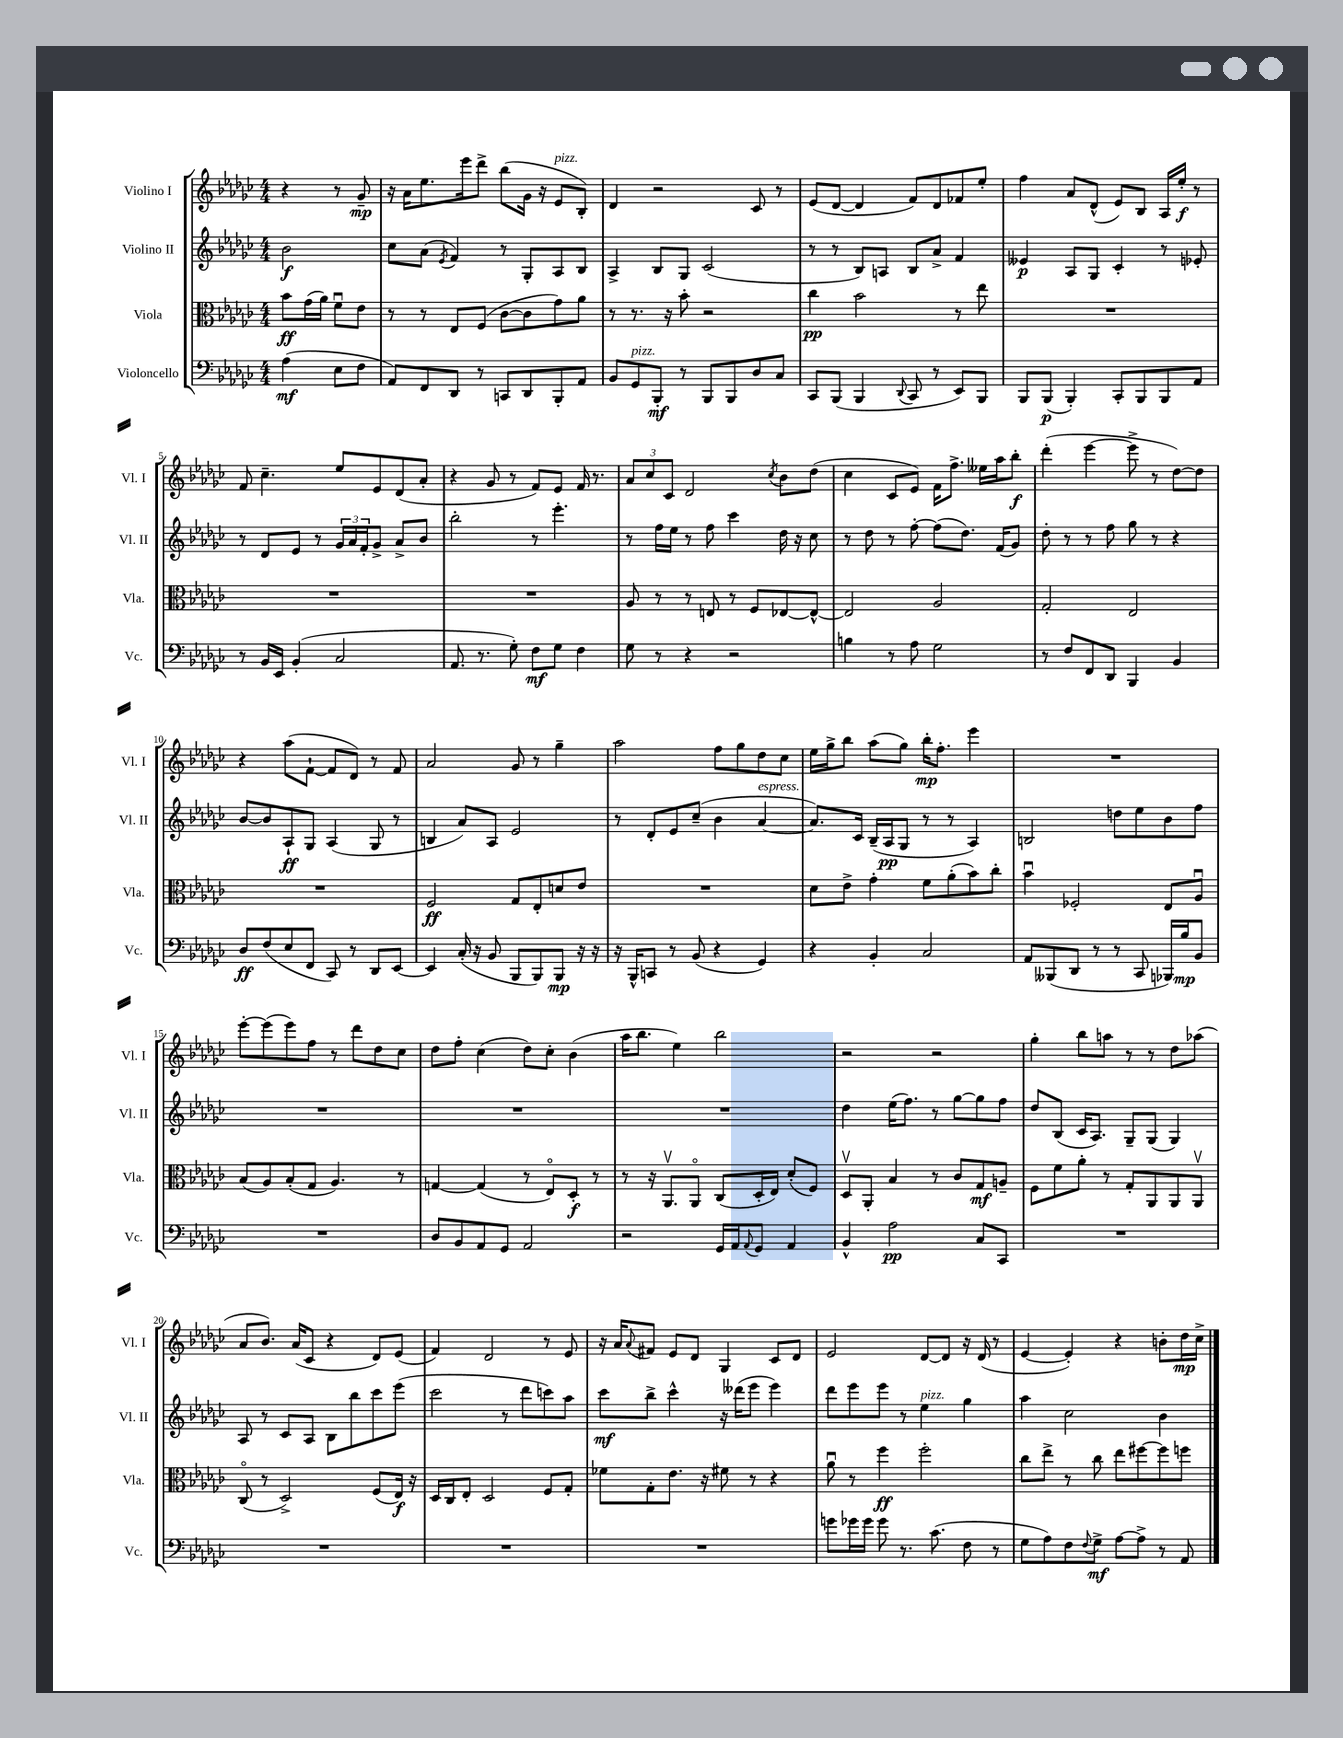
<<
\new StaffGroup <<
\new Staff = "s0" \with { instrumentName = "Violino I" shortInstrumentName = "Vl. I" } {
    \clef treble \key ges \major \numericTimeSignature \time 4/4 \partial 2
    r4 r8 ges'8--\mp |
    r16 aes'16 ees''8. ees'''16 des'''8-> bes''8( ges'16 r16 ees'8^\markup { \italic "pizz." } bes8-.) |
    des'4 r2 ces'8 r8 |
    ees'8( des'8~ des'4 f'8) des'8 fes'8 ees''8-. |
    f''4 aes'8 des'8-^( ees'8) bes8 aes16 ees''16-.\f r8 |
    f'8 ces''4.-- ees''8 ees'8 des'8( aes'8-. |
    r4 ges'8 r8 f'8) ees'8 f'16 r8. |
    \tuplet 3/2 { aes'8 ces''8 ces'8 } des'2 \acciaccatura { ces''8 } bes'8 des''8( |
    ces''4 ces'8 ees'8) f'16 f''8.-> eeses''16 aes''16 bes''8-.\f |
    des'''4-.( ees'''4~ ees'''8-> r8 des''8~) des''8 |
    r4 aes''8( f'8~-! f'8 des'8) r8 f'8 |
    aes'2 ges'8 r8 ges''4-- |
    aes''2 f''8 ges''8 des''8 ces''8 |
    ees''16 ges''16-> bes''8 aes''8( ges''8) bes''16-.\mp f''8.-. ees'''4 |
    R1 |
    ees'''8~-. ees'''8( ees'''8) f''8 r8 des'''8 des''8 ces''8 |
    des''8 f''8-. ces''4( des''8) ces''8-. bes'4( |
    aes''16 bes''8. ees''4) bes''2 |
    r2 r2 |
    ges''4-. bes''8 a''8 r8 r8 des''8 aes''8( |
    aes'8 bes'8.) aes'16( ces'8 r4 des'8) ees'8( |
    f'4) des'2 r8 ees'8 |
    r16 aes'16 \appoggiatura { aes'8 } fis'8 ees'8 des'8 ges4 ces'8 des'8 |
    ees'2 des'8~ des'8 r16 des'16( r8 |
    ees'4~ ees'4-.) r4 b'8-. des''16\mp ces''16-> \bar "|." |
}
\new Staff = "s1" \with { instrumentName = "Violino II" shortInstrumentName = "Vl. II" } {
    \clef treble \key ges \major \numericTimeSignature \time 4/4 \partial 2
    bes'2\f |
    ces''8 aes'8( \acciaccatura { ees'8 } f'4) r8 ges8-. aes8 bes8 |
    aes4-> bes8 ges8 ces'2( |
    r8 r8 bes8) a8 bes8 aes'8-> f'4 |
    eeses'4\p aes8 ges8 ces'4-. r8 ees'8-. |
    r8 des'8 ees'8 r8 \tuplet 3/2 { ges'16 aes'16 f'16-. } ges'8-> aes'8-> bes'8 |
    bes''2-. r8 ees'''4.-. |
    r8 f''16 ees''16 r8 f''8 ces'''4 des''16 r16 ces''8 |
    r8 des''8 r8 f''8~-. f''8( des''8.) f'16( ges'8) |
    des''8-. r8 r8 f''8 ges''8 r8 r4 |
    bes'8~ bes'8 aes8-!\ff ges8 aes4( ges8 r8 |
    b4 aes'8) aes8 ees'2 |
    r8 des'8-. ees'8 ces''8--( bes'4 aes'4~^\markup { \italic "espress." } |
    aes'8.) ces'16 bes16--( aes16\pp ges8 r8 r8 aes4) |
    b2 d''8 ees''8 bes'8 f''8 |
    R1 |
    R1 |
    R1 |
    des''4 ees''16( f''8.) r8 ges''8~ ges''8 f''8 |
    des''8 bes8( ces'16 aes8.) ges8-- ges8( ges4) |
    aes8 r8 ces'8 aes8 bes8 bes''8 ces'''8 ees'''8( |
    ces'''2 r8 des'''8 c'''8) aes''8 |
    ces'''8\mf bes''8-> ces'''4-^ r16 deses'''16( ees'''8 ees'''4) |
    des'''8 ees'''8 ees'''8 r8 ees''4^\markup { \italic "pizz." } ges''4 |
    aes''4 ces''2 bes'4 \bar "|." |
}
\new Staff = "s2" \with { instrumentName = "Viola" shortInstrumentName = "Vla." } {
    \clef alto \key ges \major \numericTimeSignature \time 4/4 \partial 2
    bes'8\ff ges'16( aes'16) f'8\downbow ees'8 |
    r8 r8 ees8 f8( ces'8~ ces'8 ges'8) aes'8 |
    r8 r8. r16 bes'8-. r2 |
    ces''4\pp bes'2 r8 ees''8 |
    R1 |
    R1 |
    R1 |
    aes8 r8 r8 e8 r8 f8 ees8~ ees8~-^ |
    ees2 aes2 |
    ges2-. ees2 |
    R1 |
    f2\ff ges8 ees8-. d'8 ees'8 |
    R1 |
    des'8 ees'8-> ges'4-. f'8 aes'8-.( bes'8) ces''8-. |
    bes'4\downbow fes2-. ees8 aes8\downbow |
    bes8( aes8) bes8-.( ges8 aes4.) r8 |
    g4~ g4( r8 ees8\flageolet) des8-.\f r8 |
    r8 r16 aes,8.\upbow aes,8\flageolet ces8( des16-. ees16) des'8-.( f8) |
    des8\upbow aes,8-. bes4 r8 ces'8 ges8\mf a8-- |
    f8 f'8 aes'8-. r8 ges8-. aes,8 aes,8 aes,8\upbow |
    ces8\flageolet( r8 des2->) f8( ees16\f) r16 |
    des16 ces16 ees8-. des2 f8 ges8-. |
    fes'8 ges8-. ees'8. r16 fis'8 r8 r4 |
    aes'8\downbow r8 f''4\ff f''2-. |
    ces''8 ees''8-> r8 ces''8 ees''8 fis''8~ fis''8 f''8 \bar "|." |
}
\new Staff = "s3" \with { instrumentName = "Violoncello" shortInstrumentName = "Vc." } {
    \clef bass \key ges \major \numericTimeSignature \time 4/4 \partial 2
    aes4\mf( ees8 f8 |
    aes,8) f,8 des,8 r8 c,8 des,8 bes,,8-. aes,8 |
    bes,8 ges,8^\markup { \italic "pizz." } bes,,8-.\mf r8 bes,,8 bes,,8 des8 ces8 |
    ces,8 bes,,8( bes,,4 \appoggiatura { des,8 } ces,8 r8 ees,8) bes,,8 |
    bes,,8 bes,,8\p( bes,,4-.) ces,8-. bes,,8 bes,,8 aes,8 |
    r8 bes,16 ees,16 bes,4-.( ces2 |
    aes,8. r8. ges8-.) f8\mf ges8 f4 |
    ges8 r8 r4 r2 |
    b4 r8 aes8 ges2 |
    r8 f8 f,8 des,8 bes,,4 bes,4 |
    des8\ff f8( ees8 f,8 ces,8) r8 des,8 ees,8~ |
    ees,4 ces16-.( r16 bes,8 bes,,8 bes,,8) bes,,8\mp r16 r16 |
    r16 bes,,16-^ c,8 r8 bes,8( r4 ges,4) |
    r4 bes,4-. ces2 |
    aes,8 beses,,8( des,8 r8 r8 ces,8 bes,,16) bes16\mp bes,8 |
    R1 |
    des8 bes,8 aes,8 ges,8 aes,2 |
    r2 ges,16 aes,16 \appoggiatura { aes,8 } ges,8 aes,4 |
    bes,4-^ aes2\pp ces8 ces,8 |
    R1 |
    R1 |
    R1 |
    R1 |
    g'8 ges'16 ges'16 ges'8 r8. ces'8.( f8 r8 |
    ges8 aes8) f8 \appoggiatura { f8 } ges8->\mf aes8~ aes8-> r8 aes,8 \bar "|." |
}
>>
>>
